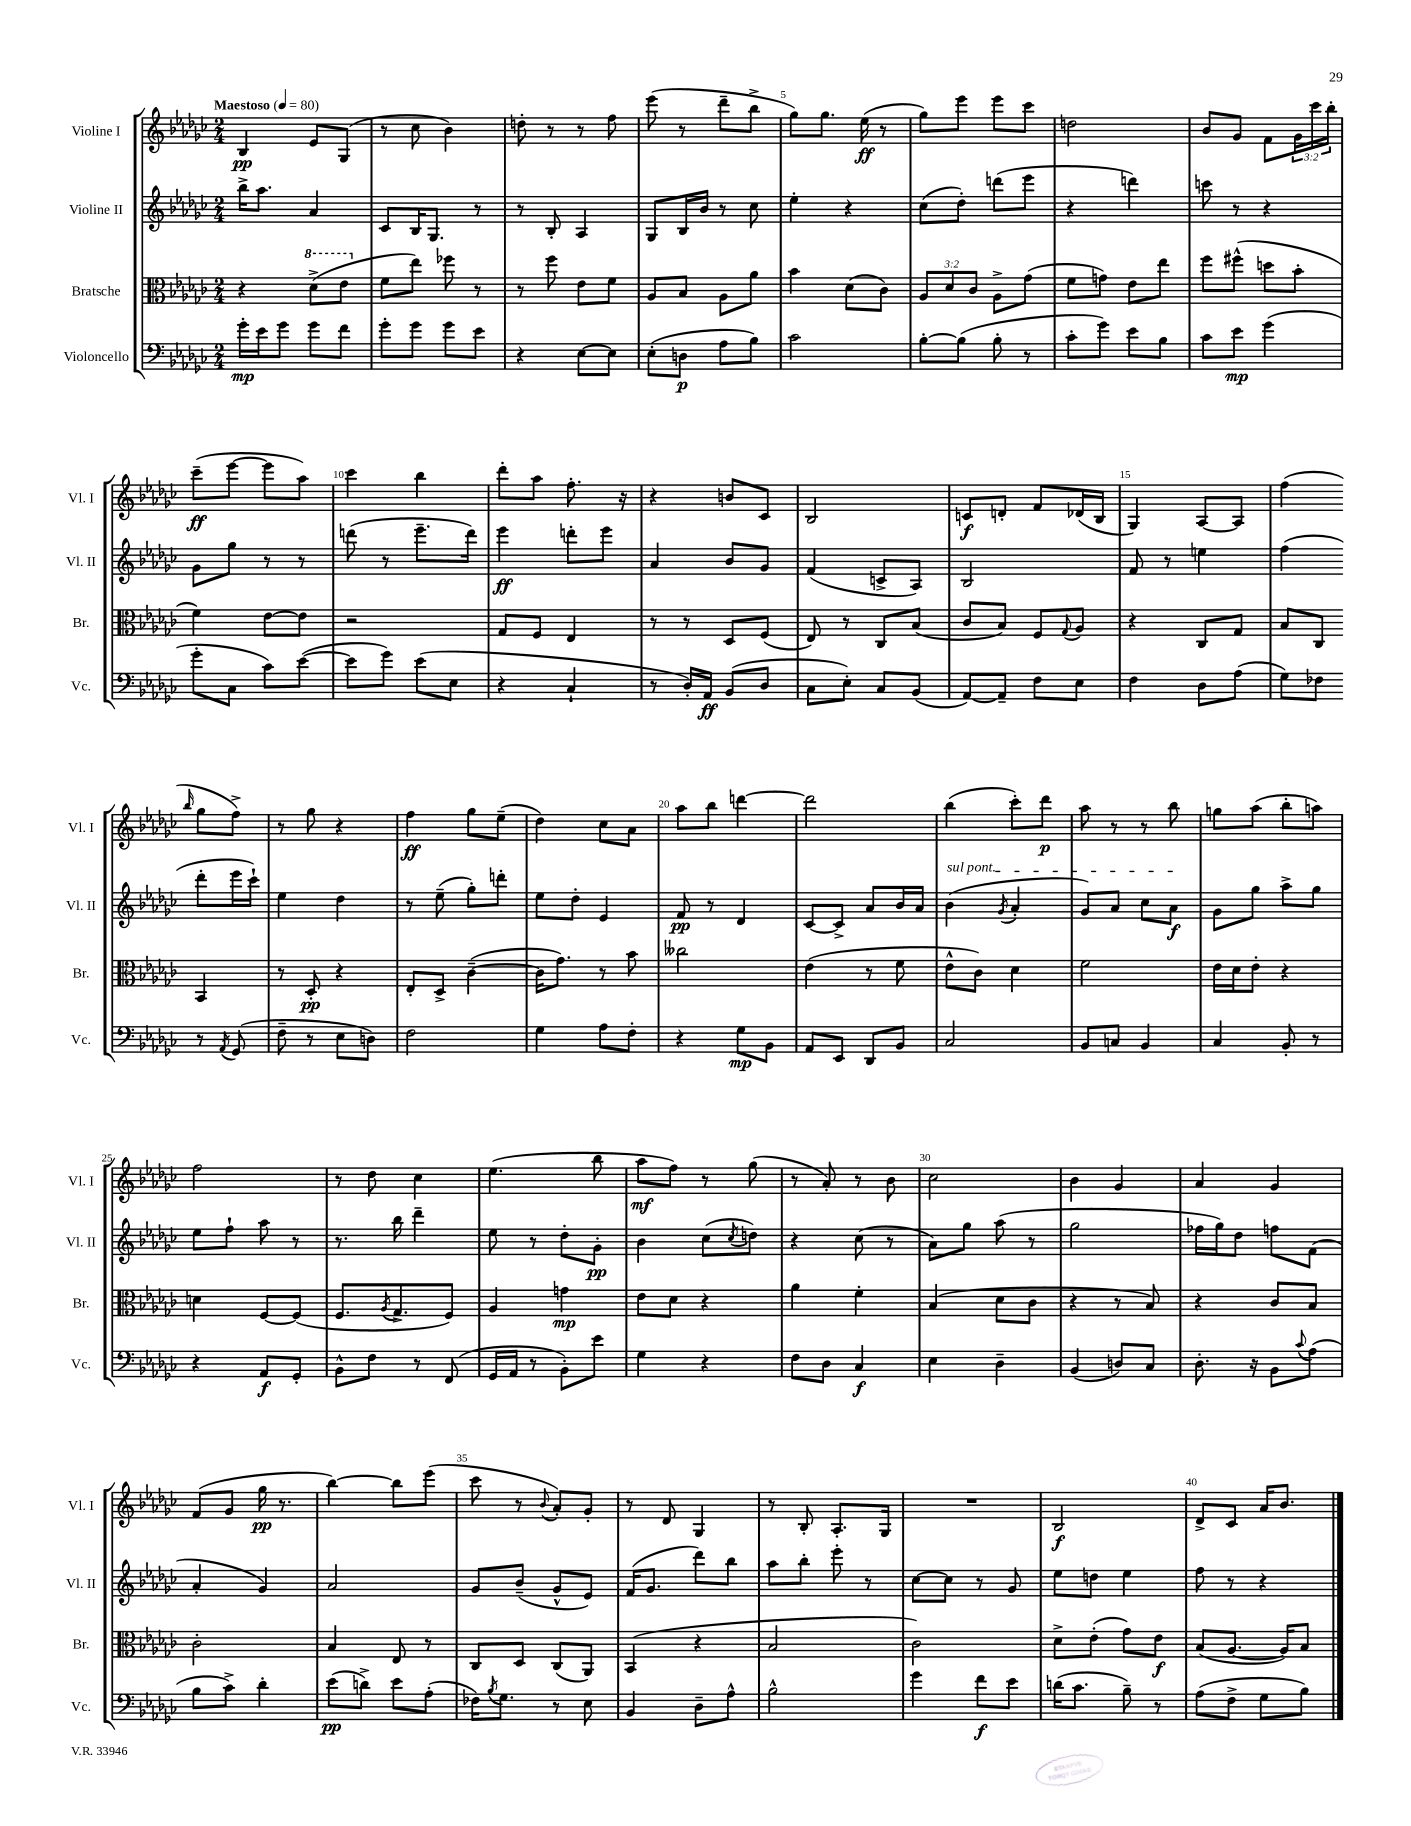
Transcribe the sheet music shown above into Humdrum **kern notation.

**kern	**dynam	**kern	**dynam	**kern	**dynam	**kern	**dynam
*part4	*part4	*part3	*part3	*part2	*part2	*part1	*part1
*staff4	*staff4	*staff3	*staff3	*staff2	*staff2	*staff1	*staff1
*I"Violoncello	*	*I"Bratsche	*	*I"Violine II	*	*I"Violine I	*
*I'Vc.	*	*I'Br.	*	*I'Vl. II	*	*I'Vl. I	*
*clefF4	*	*clefC3	*	*clefG2	*	*clefG2	*
*k[b-e-a-d-g-c-]	*	*k[b-e-a-d-g-c-]	*	*k[b-e-a-d-g-c-]	*	*k[b-e-a-d-g-c-]	*
*M2/4	*	*M2/4	*	*M2/4	*	*M2/4	*
*MM80	*	*MM80	*	*MM80	*	*MM80	*
=1	=1	=1	=1	=1	=1	=1	=1
!	!	!	!	!	!	!LO:TX:a:B:t=Maestoso	!
16g-'\LL	mp	4r	.	16bb-^\KL	.	4B-/	pp
16e-\J	.	.	.	8.aa-\J	.	.	.
8g-\J	.	.	.	.	.	.	.
*	*	*8va	*	*	*	*	*
8g-\L	.	(8dd-^\L	.	4a-/	.	8e-/L	.
8f\J	.	8ee-\J	.	.	.	(8G-/J	.
=2	=2	=2	=2	=2	=2	=2	=2
*	*	*X8va	*	*	*	*	*
8g-'\L	.	8f\L	.	8c-/L	.	8r	.
8g-\J	.	8ee-\J)	.	16B-/K	.	8cc-\	.
.	.	.	.	8.G-/J	.	.	.
8g-\L	.	8ff-X\	.	.	.	4b-\)	.
8e-\J	.	8r	.	8r	.	.	.
=3	=3	=3	=3	=3	=3	=3	=3
4r	.	8r	.	8r	.	8ddn'\	.
.	.	8ff\	.	8B-'/	.	8r	.
[8E-\L	.	8e-\L	.	4A-/	.	8r	.
8E-\J]	.	8f\J	.	.	.	8ff\	.
=4	=4	=4	=4	=4	=4	=4	=4
(8E-'\L	.	8A-/L	.	8G-/L	.	(8eee-\	.
8Dn\J	p	8B-/J	.	16B-/L	.	8r	.
.	.	.	.	16b-/JJ	.	.	.
8A-\L	.	8A-\L	.	8r	.	8ddd-~\L	.
8B-\J)	.	8a-\J	.	8cc-\	.	8bb-^\J	.
=5	=5	=5	=5	=5	=5	=5	=5
2c-\	.	4b-\	.	4ee-'\	.	8gg-\L)	.
.	.	.	.	.	.	8.gg-\J	.
.	.	(8d-\L	.	4r	.	.	.
.	.	.	.	.	.	(16ee-\	ff
.	.	8c-\J)	.	.	.	8r	.
=6	=6	=6	=6	=6	=6	=6	=6
[8B-'\L	.	12A-/L	.	(8cc-\L	.	8gg-\L)	.
.	.	12d-/	.	.	.	.	.
(8B-\J]	.	.	.	8dd-'\J)	.	8eee-\J	.
.	.	12c-/J	.	.	.	.	.
8B-'\	.	8A-^\L	.	(8dddn\L	.	8eee-\L	.
8r	.	(8g-\J	.	8eee-\J	.	8ccc-\J	.
=7	=7	=7	=7	=7	=7	=7	=7
8c-'\L	.	8f\L	.	4r	.	2ddn\	.
8g-\J)	.	8gn\J)	.	.	.	.	.
8e-\L	.	8e-\L	.	4dddn\)	.	.	.
8B-\J	.	8ee-\J	.	.	.	.	.
=8	=8	=8	=8	=8	=8	=8	=8
8c-\L	.	8ff\L	.	8cccn\	.	8b-/L	.
8e-\J	mp	(8ff#X^^\J	.	8r	.	8g-/J	.
(4g-\	.	8ddn\L	.	4r	.	8f\L	.
.	.	8b-'\J	.	.	.	24g-\L	.
.	.	.	.	.	.	24ccc-\	.
.	.	.	.	.	.	24bb-'\JJ	.
!!LO:LB:g=z
=9	=9	=9	=9	=9	=9	=9	=9
8g-'\L	.	4f\)	.	8g-\L	.	(8ccc-~\L	ff
8C-\J	.	.	.	8gg-\J	.	[8eee-\J	.
8c-\L)	.	[8e-\L	.	8r	.	8eee-\L]	.
([8e-\J	.	8e-\J]	.	8r	.	8aa-\J)	.
=10	=10	=10	=10	=10	=10	=10	=10
8e-\L]	.	2r	.	(8dddn\	.	4ccc-\	.
8g-\J)	.	.	.	8r	.	.	.
(8e-\L	.	.	.	8.eee-~\L	.	4bb-\	.
8E-\J	.	.	.	.	.	.	.
.	.	.	.	16ddd\Jk)	.	.	.
=11	=11	=11	=11	=11	=11	=11	=11
4r	.	8G-/L	.	4eee-\	ff	8ddd-'\L	.
.	.	8F/J	.	.	.	8aa-\J	.
4C-`/	.	4E-/	.	8dddn'\L	.	8.ff'\	.
.	.	.	.	8eee-\J	.	.	.
.	.	.	.	.	.	16r	.
=12	=12	=12	=12	=12	=12	=12	=12
8r	.	8r	.	4a-/	.	4r	.
16D-'/LL)	.	8r	.	.	.	.	.
16AA-/JJ	ff	.	.	.	.	.	.
(8BB-/L	.	8D-/L	.	8b-/L	.	8bn/L	.
8D-/J	.	(8F/J	.	8g-/J	.	8c-/J	.
=13	=13	=13	=13	=13	=13	=13	=13
8C-\L	.	8E-/)	.	(4f/	.	2B-/	.
8E-'\J)	.	8r	.	.	.	.	.
8C-/L	.	8C-/L	.	8cn^/L	.	.	.
(8BB-/J	.	(8B-/J	.	8A-/J)	.	.	.
=14	=14	=14	=14	=14	=14	=14	=14
[8AA-/L)	.	8c-/L	.	2B-/	.	8cn/L	f
8AA-~/J]	.	8B-/J)	.	.	.	8dn'/J	.
8F\L	.	8F/L	.	.	.	8f/L	.
.	.	8qqG-/	.	.	.	.	.
8E-\J	.	8A-/J	.	.	.	(16d-X/L	.
.	.	.	.	.	.	16B-/JJ	.
=15	=15	=15	=15	=15	=15	=15	=15
4F\	.	4r	.	8f/	.	4G-/)	.
.	.	.	.	8r	.	.	.
8D-\L	.	8C-/L	.	4een\	.	[8A-/L	.
(8A-\J	.	8G-/J	.	.	.	8A-/J]	.
=16	=16	=16	=16	=16	=16	=16	=16
8G-\L)	.	8B-/L	.	(4ff\	.	(4ff\	.
8F-X\J	.	8C-/J	.	.	.	.	.
.	.	.	.	.	.	16qqbb-/	.
8r	.	4BB-/	.	8ddd-'\L	.	8gg-\L	.
8qAA-/	.	.	.	.	.	.	.
(8GG-/	.	.	.	16eee-\L	.	8ff^\J)	.
.	.	.	.	16ccc-`\JJ)	.	.	.
!!LO:LB:g=z
=17	=17	=17	=17	=17	=17	=17	=17
8F~\	.	8r	.	4ee-\	.	8r	.
8r	.	8D-'/	pp	.	.	8gg-\	.
8E-\L	.	4r	.	4dd-\	.	4r	.
8Dn\J)	.	.	.	.	.	.	.
=18	=18	=18	=18	=18	=18	=18	=18
2F\	.	8E-'/L	.	8r	.	4ff\	ff
.	.	8D-^/J	.	(8ee-~\	.	.	.
.	.	([4c-~\	.	8gg-'\L)	.	8gg-\L	.
.	.	.	.	8dddn'\J	.	(8ee-~\J	.
=19	=19	=19	=19	=19	=19	=19	=19
4G-\	.	16c-\KL]	.	8ee-\L	.	4dd-\)	.
.	.	8.g-\J)	.	.	.	.	.
.	.	.	.	8dd-'\J	.	.	.
8A-\L	.	8r	.	4e-/	.	8cc-\L	.
8F'\J	.	8b-\	.	.	.	8a-\J	.
=20	=20	=20	=20	=20	=20	=20	=20
4r	.	2cc--X\	.	8f/	pp	8aa-\L	.
.	.	.	.	8r	.	8bb-\J	.
8G-\L	mp	.	.	4d-/	.	[4dddn\	.
8BB-\J	.	.	.	.	.	.	.
=21	=21	=21	=21	=21	=21	=21	=21
8AA-/L	.	(4e-\	.	[8c-/L	.	2ddd\]	.
8EE-/J	.	.	.	8c-^/J]	.	.	.
8DD-/L	.	8r	.	8a-/L	.	.	.
8BB-/J	.	8f\	.	16b-/L	.	.	.
.	.	.	.	16a-/JJ	.	.	.
=22	=22	=22	=22	=22	=22	=22	=22
!	!	!	!	!LO:TX:a:i:t=sul pont.	!	!	!
2C-/	.	8e-^^\L	.	(4b-\	.	(4bb-\	.
.	.	8c-\J)	.	.	.	.	.
.	.	.	.	8qg-/	.	.	.
.	.	4d-\	.	4a-'/	.	8ccc-'\L)	.
.	.	.	.	.	.	8ddd-\J	p
=23	=23	=23	=23	=23	=23	=23	=23
8BB-/L	.	2f\	.	8g-/L)	.	8aa-\	.
8Cn/J	.	.	.	8a-/J	.	8r	.
4BB-/	.	.	.	8cc-\L	.	8r	.
.	.	.	.	8a-\J	f	8bb-\	.
=24	=24	=24	=24	=24	=24	=24	=24
4C-/	.	16e-\LL	.	8g-\L	.	8ggn\L	.
.	.	16d-\J	.	.	.	.	.
.	.	8e-'\J	.	8gg-\J	.	(8aa-\J	.
8BB-'/	.	4r	.	8aa-^\L	.	8bb-'\L	.
8r	.	.	.	8gg-\J	.	8aan\J)	.
!!LO:LB:g=z
=25	=25	=25	=25	=25	=25	=25	=25
4r	.	4dn\	.	8ee-\L	.	2ff\	.
.	.	.	.	8ff`\J	.	.	.
8AA-/L	f	[8F/L	.	8aa-\	.	.	.
8GG-'/J	.	(8F/J]	.	8r	.	.	.
=26	=26	=26	=26	=26	=26	=26	=26
8BB-^^\L	.	8.F/L	.	8.r	.	8r	.
8F\J	.	.	.	.	.	8dd-\	.
.	.	8qA-/	.	.	.	.	.
.	.	8.G-^/	.	16bb-\	.	.	.
8r	.	.	.	4ddd-~\	.	4cc-\	.
(8FF/	.	8F/J)	.	.	.	.	.
=27	=27	=27	=27	=27	=27	=27	=27
16GG-/LL	.	4A-/	.	8ee-\	.	(4.ee-\	.
16AA-/JJ	.	.	.	.	.	.	.
8r	.	.	.	8r	.	.	.
8BB-'\L)	.	4gn\	mp	8dd-'\L	.	.	.
8e-\J	.	.	.	8g-'\J	pp	8bb-\	.
=28	=28	=28	=28	=28	=28	=28	=28
4G-\	.	8e-\L	.	4b-\	.	8aa-\L	mf
.	.	8d-\J	.	.	.	8ff\J)	.
4r	.	4r	.	(8cc-\L	.	8r	.
.	.	.	.	8qcc-/	.	.	.
.	.	.	.	8ddn\J)	.	(8gg-\	.
=29	=29	=29	=29	=29	=29	=29	=29
8F\L	.	4a-\	.	4r	.	8r	.
8D-\J	.	.	.	.	.	8a-'/)	.
4C-/	f	4f'\	.	(8cc-\	.	8r	.
.	.	.	.	8r	.	8b-\	.
=30	=30	=30	=30	=30	=30	=30	=30
4E-\	.	(4B-/	.	8a-\L)	.	2cc-\	.
.	.	.	.	8gg-\J	.	.	.
4D-~\	.	8d-\L	.	(8aa-\	.	.	.
.	.	8c-\J	.	8r	.	.	.
=31	=31	=31	=31	=31	=31	=31	=31
(4BB-/	.	4r	.	2gg-\	.	4b-\	.
8Dn/L)	.	8r	.	.	.	4g-/	.
8C-/J	.	8B-/)	.	.	.	.	.
=32	=32	=32	=32	=32	=32	=32	=32
8.D-'\	.	4r	.	16ff-X\LL	.	4a-/	.
.	.	.	.	16gg-\J)	.	.	.
.	.	.	.	8dd-\J	.	.	.
16r	.	.	.	.	.	.	.
8BB-\L	.	8c-/L	.	8ffn\L	.	4g-/	.
8qqc-/	.	.	.	.	.	.	.
(8A-\J	.	8B-/J	.	(8f\J	.	.	.
!!LO:LB:g=z
=33	=33	=33	=33	=33	=33	=33	=33
8B-\L	.	2c-'\	.	4a-'/	.	(8f/L	.
8c-^\J)	.	.	.	.	.	8g-/J	.
4d-'\	.	.	.	4g-/)	.	16gg-\	pp
.	.	.	.	.	.	8.r	.
=34	=34	=34	=34	=34	=34	=34	=34
(8e-\L	pp	4B-/	.	2a-/	.	[4bb-\)	.
8dn^\J)	.	.	.	.	.	.	.
8e-\L	.	8E-/	.	.	.	8bb-\L]	.
(8A-'\J	.	8r	.	.	.	(8eee-\J	.
=35	=35	=35	=35	=35	=35	=35	=35
16F-X\KL)	.	8C-/L	.	8g-/L	.	8ccc-\	.
8qB-/	.	.	.	.	.	.	.
8.G-\J	.	.	.	.	.	.	.
.	.	8D-/J	.	(8b-~/J	.	8r	.
.	.	.	.	.	.	8qqb-/	.
8r	.	(8C-/L	.	8g-^^/L	.	8a-'/L)	.
8E-\	.	8AA-/J)	.	8e-/J)	.	8g-'/J	.
=36	=36	=36	=36	=36	=36	=36	=36
4BB-/	.	(4BB-/	.	(16f/KL	.	8r	.
.	.	.	.	8.g-/J	.	.	.
.	.	.	.	.	.	8d-/	.
8D-~\L	.	4r	.	8ddd-\L)	.	4G-/	.
8A-^^\J	.	.	.	8bb-\J	.	.	.
=37	=37	=37	=37	=37	=37	=37	=37
2B-^^\	.	2B-/	.	8aa-\L	.	8r	.
.	.	.	.	8bb-'\J	.	8B-'/	.
.	.	.	.	8eee-'\	.	8.A-'/L	.
.	.	.	.	8r	.	.	.
.	.	.	.	.	.	16G-/Jk	.
=38	=38	=38	=38	=38	=38	=38	=38
4g-\	.	2c-\)	.	[8cc-\L	.	2r	.
.	.	.	.	8cc-\J]	.	.	.
8f\L	f	.	.	8r	.	.	.
8e-\J	.	.	.	8g-/	.	.	.
=39	=39	=39	=39	=39	=39	=39	=39
(16dn\KL	.	8d-^\L	.	8ee-\L	.	2B-/	f
8.c-\J	.	.	.	.	.	.	.
.	.	(8e-'\J	.	8ddn\J	.	.	.
8B-~\)	.	8g-\L)	.	4ee-\	.	.	.
8r	.	8e-\J	f	.	.	.	.
=40	=40	=40	=40	=40	=40	=40	=40
(8A-\L	.	(8B-/L	.	8ff\	.	8d-^/L	.
8F^\J	.	[8.A-/J	.	8r	.	8c-/J	.
8G-\L	.	.	.	4r	.	16a-/KL	.
.	.	16A-/KL])	.	.	.	8.b-/J	.
8B-\J)	.	8B-/J	.	.	.	.	.
==	==	==	==	==	==	==	==
*-	*-	*-	*-	*-	*-	*-	*-
